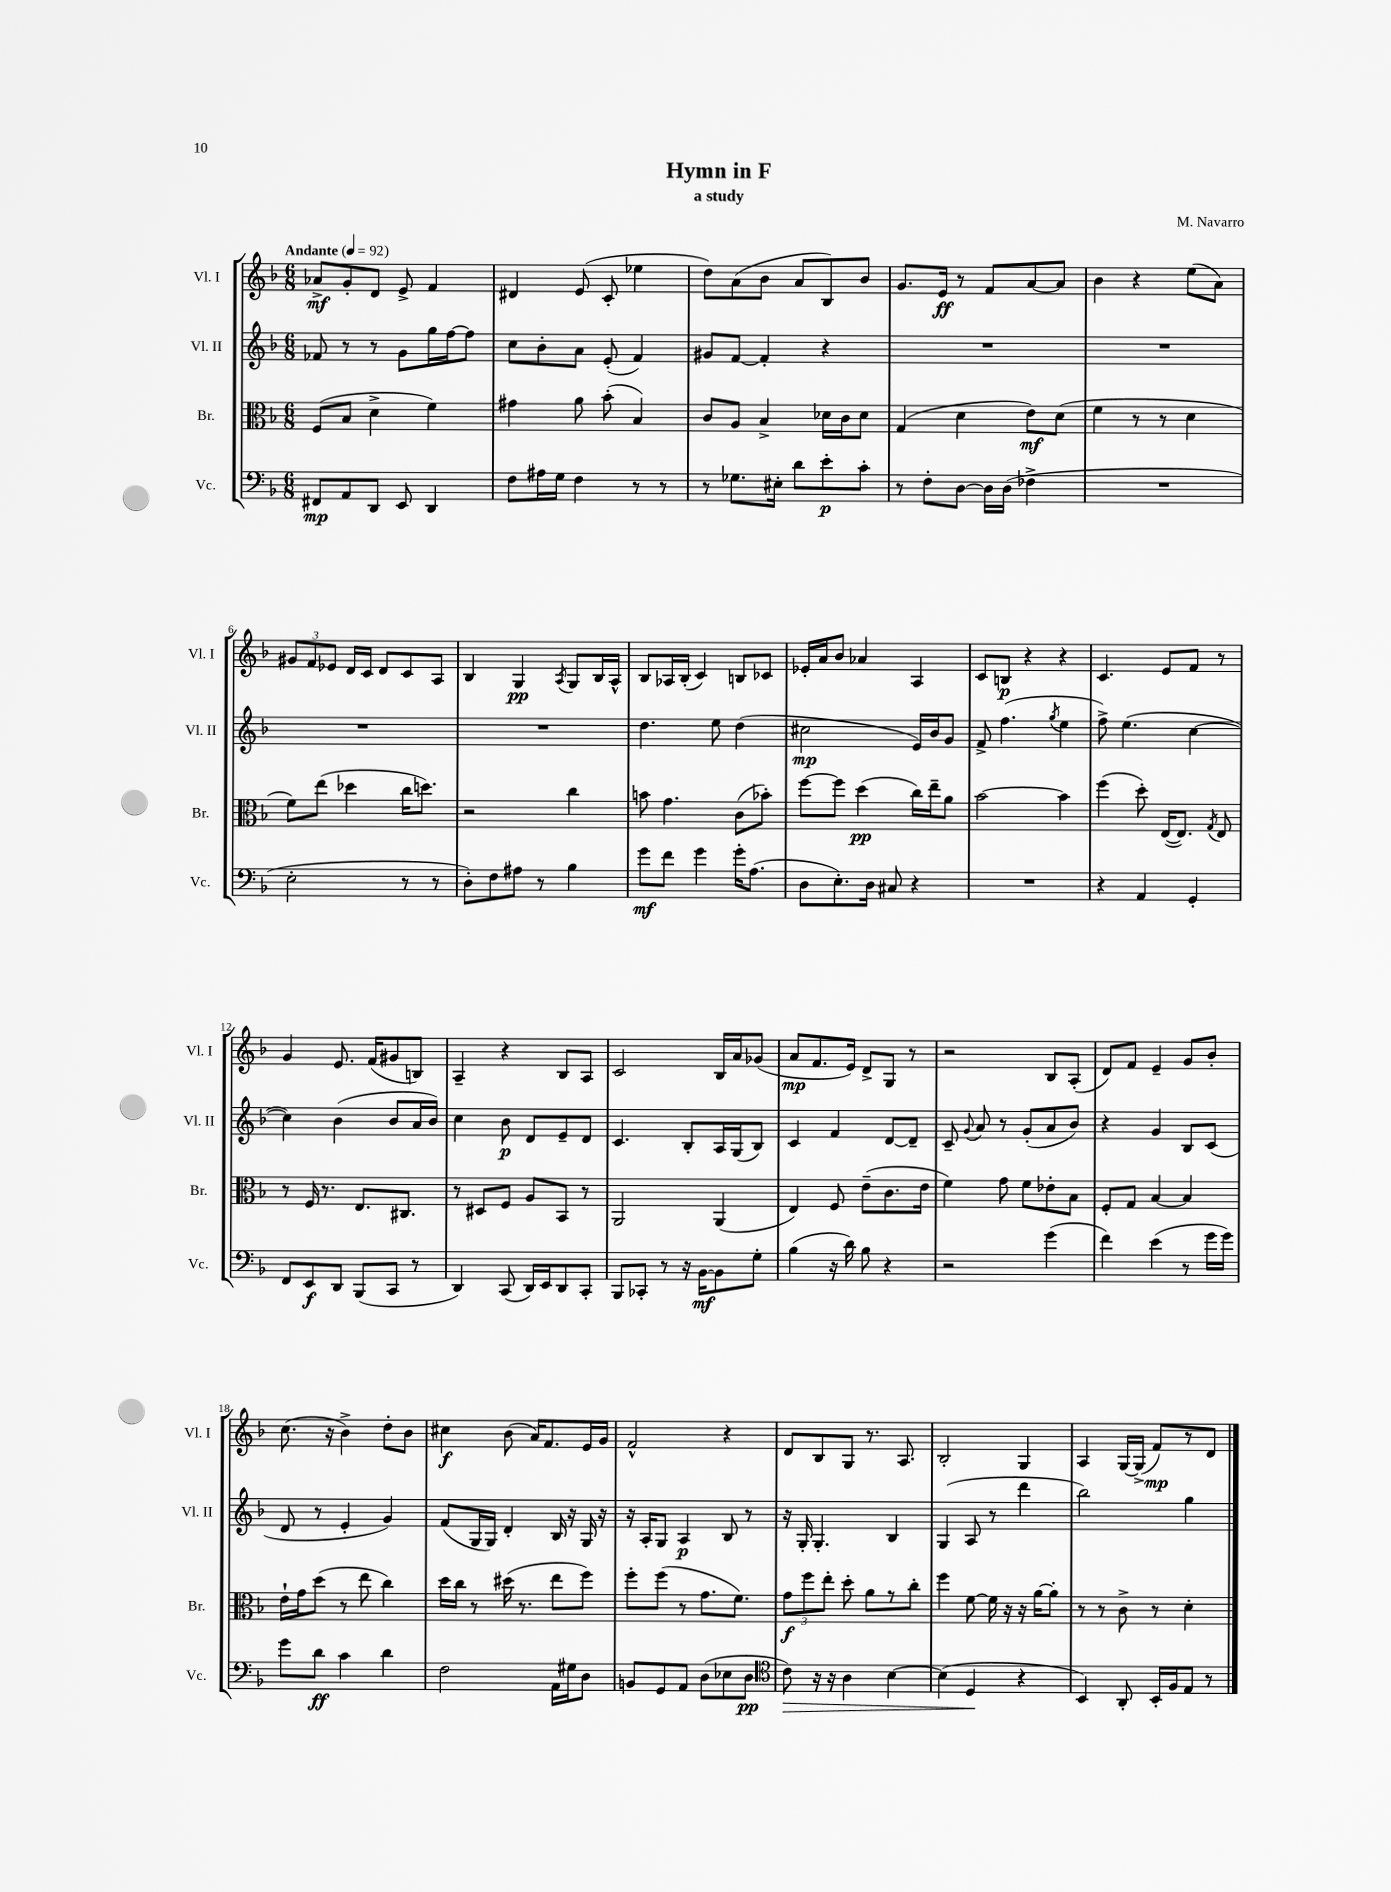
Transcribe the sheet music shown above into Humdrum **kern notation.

**kern	**kern	**kern	**kern
*staff4	*staff3	*staff2	*staff1
*clefF4	*clefC3	*clefG2	*clefG2
*k[b-]	*k[b-]	*k[b-]	*k[b-]
*M6/8	*M6/8	*M6/8	*M6/8
*MM92	*MM92	*MM92	*MM92
8FF#/L	(8F/L	8f-/	8a-^/L
8AA/	8B-/J	8r	8g'/
8DD/J	4d^\	8r	8d/J
8EE/	.	8g\L	8e^/
4DD/	4f\)	16gg\L	4f/
.	.	[16ff\J	.
.	.	8ff\]J	.
=	=	=	=
8F\L	4g#\	8cc\L	4d#/
16A#\L	.	8b-'\	.
16G\JJ	.	.	.
4F\	8a\	8a\J	(8e/
.	(8b-'\	(8e'/	8c'/
8r	4B-/)	4f/)	4ee-\
8r	.	.	.
=	=	=	=
8r	8c/L	8g#/L	8dd\L)
8.G-\L	8A/J	[8f/J	(8a\
.	4B-^/	4f'/]	8b-\J
16E#'\Jk	.	.	.
8d\L	.	.	8a/L
8e'\	16d-\LL	4r	8B-/)
.	16c\J	.	.
8c'\J	8d-\J	.	8b-/J
=	=	=	=
8r	(4G/	2.r	8.g/L
8F'\L	.	.	.
.	.	.	16e/Jk
[8D\J	4d\	.	8r
16D\]LL	.	.	8f/L
(16D\JJ	.	.	.
4F-^\	8e\L)	.	[8a/
.	(8d\J	.	8a/]J
=	=	=	=
2.r	4f\	2.r	4b-\
.	8r	.	4r
.	8r	.	.
.	4d\	.	(8ee\L
.	.	.	8a\J)
=	=	=	=
2E'\	8f\L)	2.r	12g#/L
.	.	.	12f/
.	(8ee\J	.	.
.	.	.	12e-/J
.	4dd-\	.	16d/LL
.	.	.	16c/JJ
.	.	.	8d/L
8r	16cc\LK	.	8c/
.	8.dd\J)	.	.
8r	.	.	8A/J
=	=	=	=
8D'\L)	2r	2.r	4B-/
8F\	.	.	.
8A#\J	.	.	4G/
8r	.	.	.
.	.	.	8qA/
4B-\	4cc\	.	8G/L
.	.	.	16B-/L
.	.	.	16A^^/JJ
=	=	=	=
8g\L	8b\	4.dd\	8B-/L
8f\J	4.g\	.	16A-/L
.	.	.	(16B-'/JJ
4g\	.	.	4c/)
.	.	8ee\	.
16g'\LK	(8c\L	(4dd\	8B/L
(8.A\J	.	.	.
.	8b-'\J)	.	8c-/J
=	=	=	=
8D\L	[8ff\L	2cc#\	16e-'/LL
.	.	.	16a/J
8.E'\)	8ff\]J	.	8b-/J
.	(4dd\	.	4a-/
16D\Jk	.	.	.
8C#/	.	.	.
4r	16cc\LL)	16e/LL)	4A/
.	16ee~\J	16b-/J	.
.	8a\J	8g/J	.
=	=	=	=
2.r	[2b-\	8f^/	8c/L
.	.	(4.ff\	8B/J
.	.	.	4r
.	.	8qgg/	.
.	4b-\]	4ee\	4r
=	=	=	=
4r	(4ff\	8ff^\)	4.c/
.	.	(4.ee\	.
4AA/	8dd'\)	.	.
.	([16E/LK	.	8e/L
.	8.E/]J)	.	.
4GG'/	.	[4cc\	8f/J
.	8qG/	.	.
.	8E/	.	8r
=	=	=	=
8FF/L	8r	4cc\])	4g/
8EE/	16F/	.	.
.	8.r	.	.
8DD/J	.	(4b-\	8.e/
(8BBB-/L	8.E/L	.	.
.	.	.	(16f/LK
8CC/J	.	8b-/L	8g#/
.	8.C#/J	.	.
8r	.	16a/L	8B/J)
.	.	16b-/JJ)	.
=	=	=	=
4DD/)	8r	4cc\	4A~/
.	8D#/L	.	.
(8CC/	8F/J	8b-\	4r
16DD/LL)	8A/L	8d/L	.
16EE/J	.	.	.
8DD/	8BB-/J	8e~/	8B-/L
8CC'/J	8r	8d/J	8A/J
=	=	=	=
8BBB-/L	2AA/	4.c/	2c/
8CC-'/J	.	.	.
8r	.	.	.
16r	.	8B-'/L	.
[16BB-\LK	.	.	.
8BB-\]	(4AA/	16A/L	16B-/LL
.	.	(16G/J	16a/J
8G'\J	.	8B-/J)	(8g-/J
=	=	=	=
(4B-\	4E/)	4c/	8a/L
.	.	.	8.f/
16r	8F/	4f/	.
16d\)	.	.	16e/Jk)
8B-\	(8e~\L	.	8d^/L
4r	8.c\	[8d/L	8G/J
.	.	8d~/]J	8r
.	16e\Jk	.	.
=	=	=	=
2r	4f\)	8c~/	2r
.	.	8qqg/	.
.	.	8a/	.
.	8g\	8r	.
.	8f\L	(8g'/L	.
(4g\	8e-'\	8a/	8B-/L
.	8B-\J	8b-/J)	(8A'/J
=	=	=	=
4f\)	8F'/L	4r	8d/L)
.	8G/J	.	8f/J
(4e\	[4B-/	4g/	4e~/
8r	4B-/]	8B-/L	8g/L
16g\LL	.	(8c/J	8b-'/J
16g\JJ)	.	.	.
=	=	=	=
8g\L	16e`\LL	8d/	(8.cc\
.	16g\J	.	.
8d\J	(8dd\J	8r	.
.	.	.	16r
4c\	8r	4e'/	4b-^\)
.	8ee\	.	.
4d\	4cc\)	4g/)	8dd'\L
.	.	.	8b-\J
=	=	=	=
2F\	16dd\LL	(8f/L	4cc#\
.	16cc\JJ	.	.
.	8r	16G/L	.
.	.	16G/JJ)	.
.	(16dd#\	4d'/	(8b-\
.	8.r	.	.
.	.	.	16a/LK)
.	.	.	8.f/
16AA\LL	8ee\L	16B-/	.
16G#\J	.	16r	.
8D\J	8ff\J)	16G/	16e/L
.	.	16r	16g/JJ
=	=	=	=
8BB/L	8ff'\L	16r	2f^^/
.	.	16A'/LK	.
8GG/	(8ff\J	8G/J	.
8AA/J	8r	4A/	.
(8D\L	8.g\L	.	.
8E-\	.	8B-/	4r
.	8.f\J)	.	.
8D\J	.	8r	.
=	=	=	=
*clefC4	*	*	*
8c\)	12g\L	16r	8d/L
.	.	16G'/	.
.	12ff\	.	.
16r	.	4.G'/	8B-/
.	12ee'\J	.	.
16r	.	.	.
4A\	8dd'\	.	8G/J
.	8a\L	.	8.r
[4B-\	8r	4B-/	.
.	.	.	8.A/
.	8cc'\J	.	.
=	=	=	=
(4B-\]	4ff\	(4G/	2B-'/
4D/	[8f\	8A/	.
.	16f\]	8r	.
.	16r	.	.
4r	16r	4ddd\	4G/
.	[16a\LK	.	.
.	8a'\]J	.	.
=	=	=	=
4BB-/)	8r	2bb-\)	4A/
.	8r	.	.
8AA'/	8c^\	.	[16G/LL
.	.	.	(16G^/]JJ
16BB-'/LL	8r	.	8f/L)
16F/J	.	.	.
8E/J	4d'\	4gg\	8r
8r	.	.	8d/J
==	==	==	==
*-	*-	*-	*-
